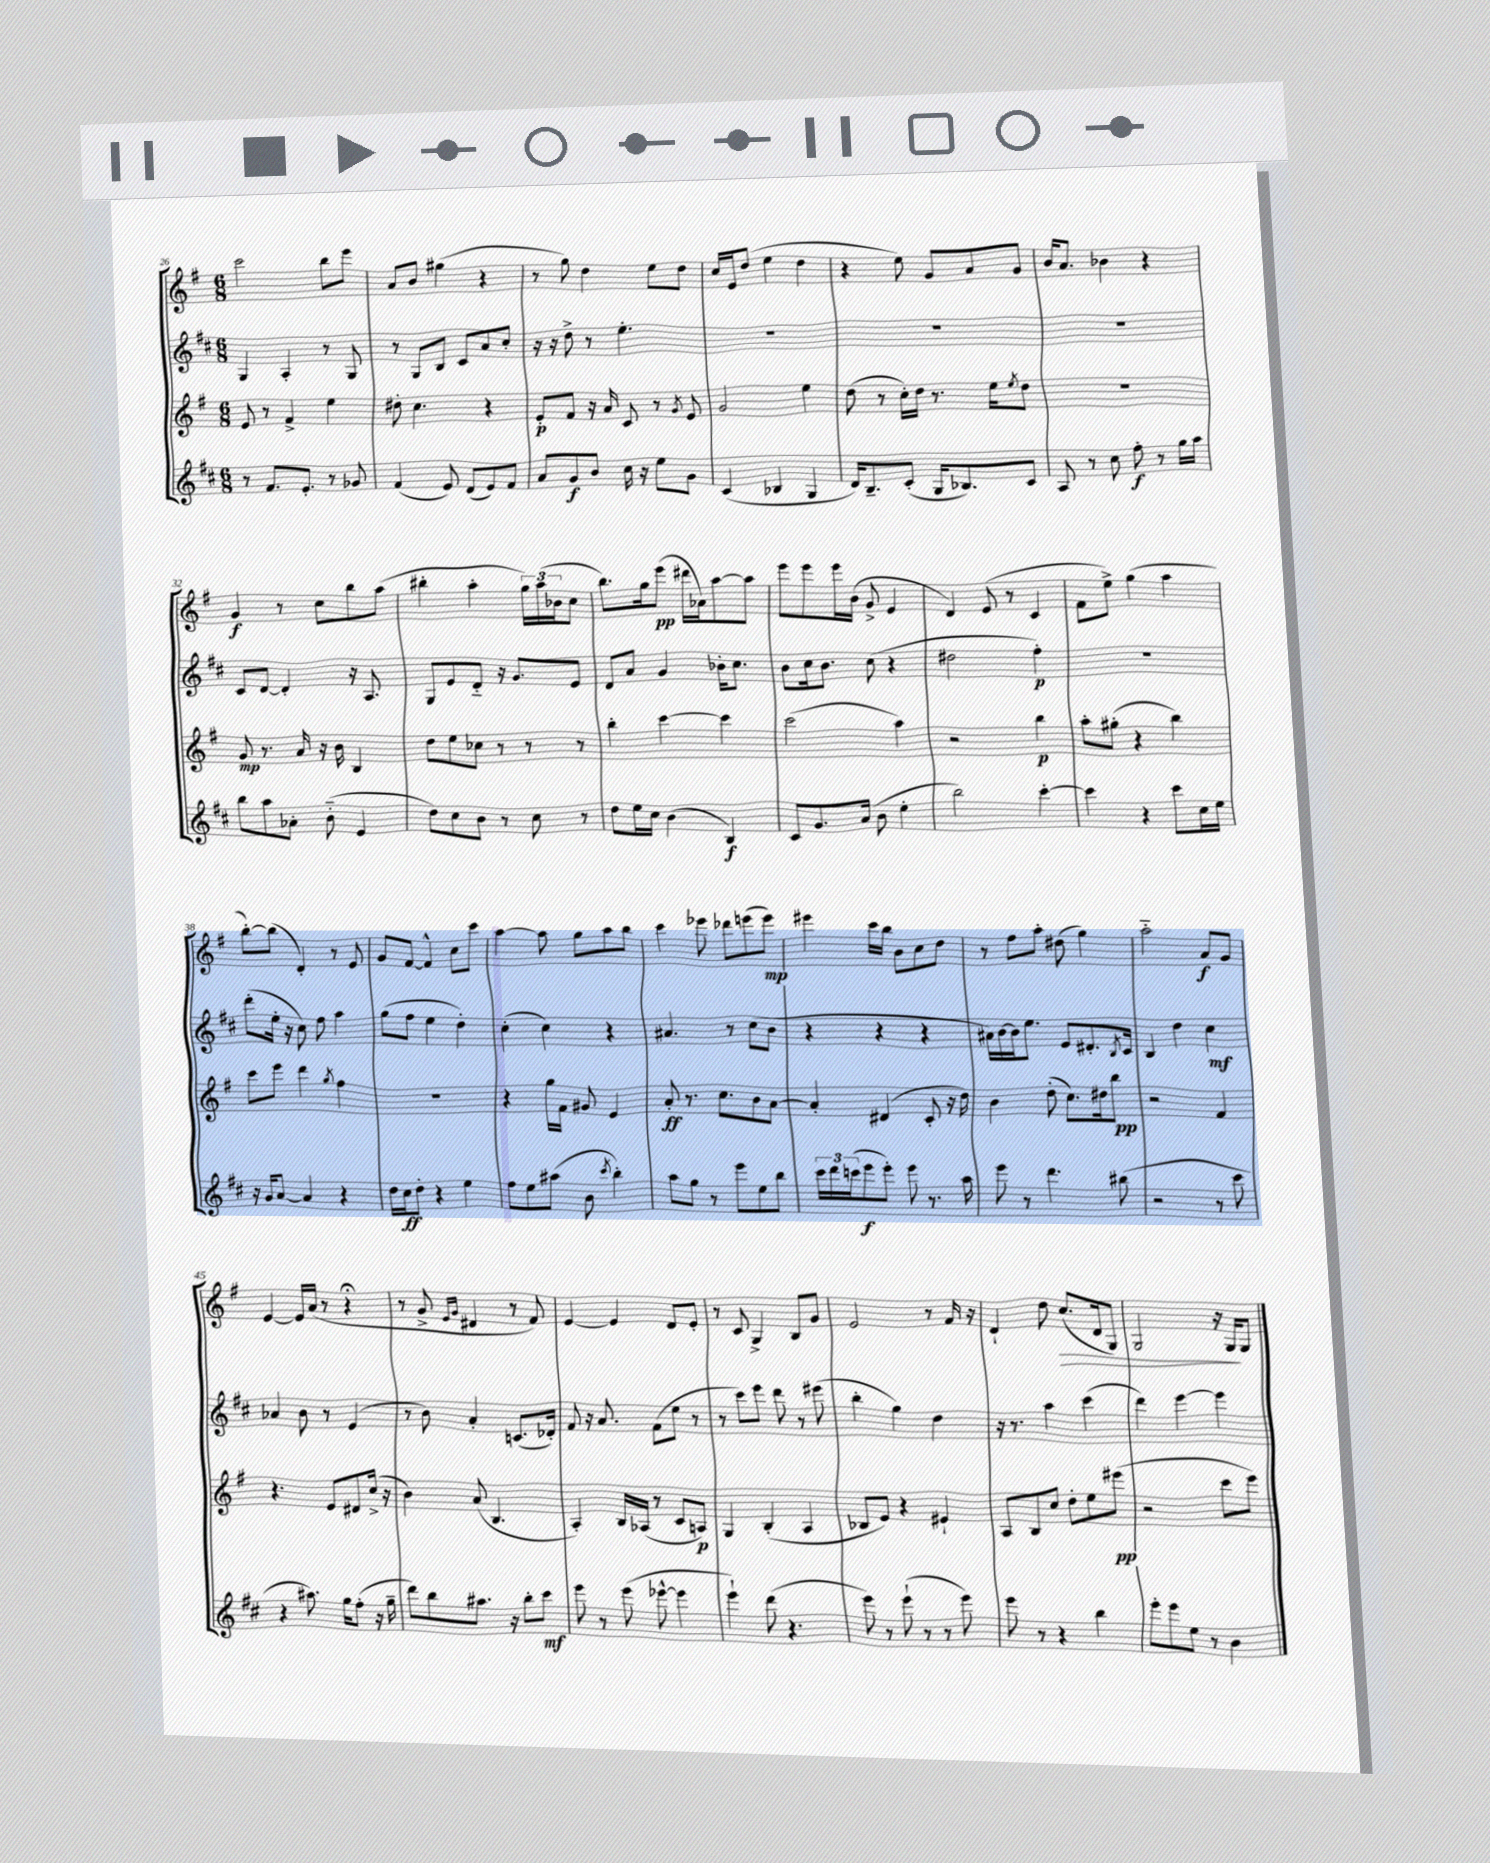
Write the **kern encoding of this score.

**kern	**kern	**kern	**kern
*staff4	*staff3	*staff2	*staff1
*clefG2	*clefG2	*clefG2	*clefG2
*k[f#c#]	*k[f#]	*k[f#c#]	*k[f#]
*M6/8	*M6/8	*M6/8	*M6/8
8r	8e	4G	2ccc
8.f#	8r	.	.
.	4f#^	4A'	.
8.e'	.	.	.
8r	4ee	8r	8bb
8g-	.	8G	8eee
=	=	=	=
(4f#	8dd#'	8r	8a
.	4.cc	8G	8b
8e)	.	8B	(4gg#
(8d	.	8c#	.
8e)	4r	8a	4r
8f#	.	8cc#'	.
=	=	=	=
8a	8e'	16r	8r
.	.	16r	.
8g	8f#	8dd^	8gg)
8b	16r	8r	4dd
.	16a	.	.
16cc#	8c	4.ee'	.
16r	.	.	.
8ee	8r	.	8ee
.	8qg	.	.
8g	8e	.	8dd
=	=	=	=
(4c#	2g	2.r	16cc
.	.	.	16e
.	.	.	(8dd
4B-	.	.	4ee
4G	4ee	.	4dd
=	=	=	=
16d)	(8dd	2.r	4r
8.B~	.	.	.
.	8r	.	.
(8c#'	16cc')	.	8ee)
.	16dd	.	.
16G	8.r	.	8g
8.B-)	.	.	.
.	.	.	8a
.	16ee	.	.
.	8qee	.	.
8c#	8dd	.	8g
=	=	=	=
8A	2.r	2.r	16b
.	.	.	8.a
8r	.	.	.
8cc#	.	.	4b-
8ff#'	.	.	.
8r	.	.	4r
16gg	.	.	.
16aa	.	.	.
=	=	=	=
8bb	8g	8c#	4g
8aa	8.r	[8d	.
8a-'	.	4d']	8r
.	16a	.	.
(8b'~	16r	.	8cc
.	16b	.	.
4e	4B	16r	8bb
.	.	8.A	.
.	.	.	(8aa
=	=	=	=
8dd)	8dd	8G	4bb#'
8cc#	8ee	8e	.
8b	8cc-	8d'~	4aa'
8r	8r	16r	.
.	.	8.g	.
8cc#	8r	.	24gg)
.	.	.	(24aa
.	.	.	24b-
8r	8r	8e	8cc
=	=	=	=
8dd	4bb'	8d	8.bb)
16ee	.	8a	.
16cc#	.	.	16gg
(4b	[4ccc	4g	(8eee
.	.	.	16ddd#
.	.	.	16a-)
4B)	4ccc]	16b-'	[8aa
.	.	8.cc#	.
.	.	.	8aa]
=	=	=	=
8c#	(2ccc	8b	8eee
8.g	.	16cc#	8eee
.	.	8.b	.
.	.	.	16eee
(16a	.	.	(16b
8b	.	(8cc#	8g^
4ee'	4aa)	4r	4e
=	=	=	=
2bb)	2r	2dd#	4d)
.	.	.	(8e
.	.	.	8r
[4ccc#'	4bb	4ff#')	4c
=	=	=	=
4ccc#]	8aa'	2.r	8f#
.	(8gg#'	.	8ee^)
4r	4r	.	(4gg
8ccc#	4bb)	.	4aa
16cc#	.	.	.
16ee	.	.	.
=	=	=	=
16r	8ccc	(8ddd'	[8bb')
16g	.	.	.
[8a	8eee	16ee'	(8bb]
.	.	16r	.
4a]	4ddd	8cc#)	4d')
.	.	8ff#	.
.	8qgg	.	.
4r	4ff#	4aa	8r
.	.	.	8e
=	=	=	=
16dd	2.r	(8gg	8g
16cc#	.	.	.
8dd'	.	8ff#	[8f#
4r	.	4ee	4f#^^]
4ee	.	4dd')	8cc
.	.	.	8ccc
=	=	=	=
8ff#	4r	(4cc#'	[4aa
8ee	.	.	.
(8aa#	16gg	4cc#)	8aa]
.	16f#	.	.
8b	8g#	.	8gg
8qccc#	.	.	.
4bb')	4e	4r	8aa
.	.	.	8bb
=	=	=	=
8aa	8a'	4.a#	4ccc
8gg	8.r	.	.
8r	.	.	8eee-
.	8.cc	.	.
8eee	.	8r	8ddd-
8ee	8b	(8cc#	(8eee
8bb	[8a	8b	8eee)
=	=	=	=
24ccc#	4a']	4r	4eee#
24ddd	.	.	.
(24ccc	.	.	.
8eee	.	.	.
8eee')	(4d#	4r	16ccc
.	.	.	16bb
8eee	.	.	8b
8.r	8c'	4r	8cc
.	16r	.	8dd
16aa	16dd)	.	.
=	=	=	=
8eee	4b	16a#)	8r
.	.	[16b	.
8r	.	16b]	8ff#
.	.	8.ee	.
4.ddd	(8dd'	.	8aa'
.	8.cc)	8e	(8dd#
.	.	8.d#'	4gg)
.	16dd#	.	.
(8bb#	8bb	.	.
.	.	8qB	.
.	.	16c#	.
=	=	=	=
2r	2r	4B	2aa'~
.	.	4dd	.
8r	4f#	4cc#	8a
8ccc#	.	.	8g
=	=	=	=
4r	4.r	4a-	[4e
8.aa#)	.	8b	16e]
.	.	.	(16a
.	8e	8r	8r
16gg	.	.	.
(8ff#'	8d#	(4e	4r;
16r	(16cc^	.	.
16gg~	16r	.	.
=	=	=	=
8ddd)	4b)	8r	8r
8bb	.	8b)	8g^
.	.	.	16qqe
.	.	.	16qqg
8.aa#	(8a	4a'	4d#
.	4.B	.	.
16r	.	.	.
8bb'	.	(8.c	8r
8ccc#	.	.	8f#)
.	.	16d-')	.
=	=	=	=
8eee	4A')	8f#	[4e
8r	.	16r	.
.	.	8.a	.
(8eee	16B	.	4e]
.	(16A-	.	.
[8eee-^^	8r	(8f#	.
4eee-]	8c	8ee	8d
.	8A)	8r	8e'
=	=	=	=
4eee`)	4G	8r	8r
.	.	8ccc#)	8c
(8ddd	(4B'	8eee	4G^
4.r	.	8ddd	.
.	4A	8r	8B
.	.	(8eee#	8g
=	=	=	=
8eee)	8B-	4bb'	2e
8r	8e)	.	.
(8eee`	4r	4gg)	.
8r	.	.	.
8r	4e#`	4dd	8r
8eee)	.	.	16f#
.	.	.	16r
=	=	=	=
8eee	8A	16r	4d`
.	.	8.r	.
8r	8B	.	.
4r	8cc	4aa	8dd
.	8dd'	.	(8.cc
4bb	8ee	(4ccc#	.
.	.	.	16d
.	(8eee#	.	8G)
=	=	=	=
8eee'	2r	4ddd)	2G
8eee	.	.	.
8ee	.	[4eee	.
8r	.	.	.
4b	8ccc	4eee]	16r
.	.	.	16G
.	8eee)	.	8G
==	==	==	==
*-	*-	*-	*-
